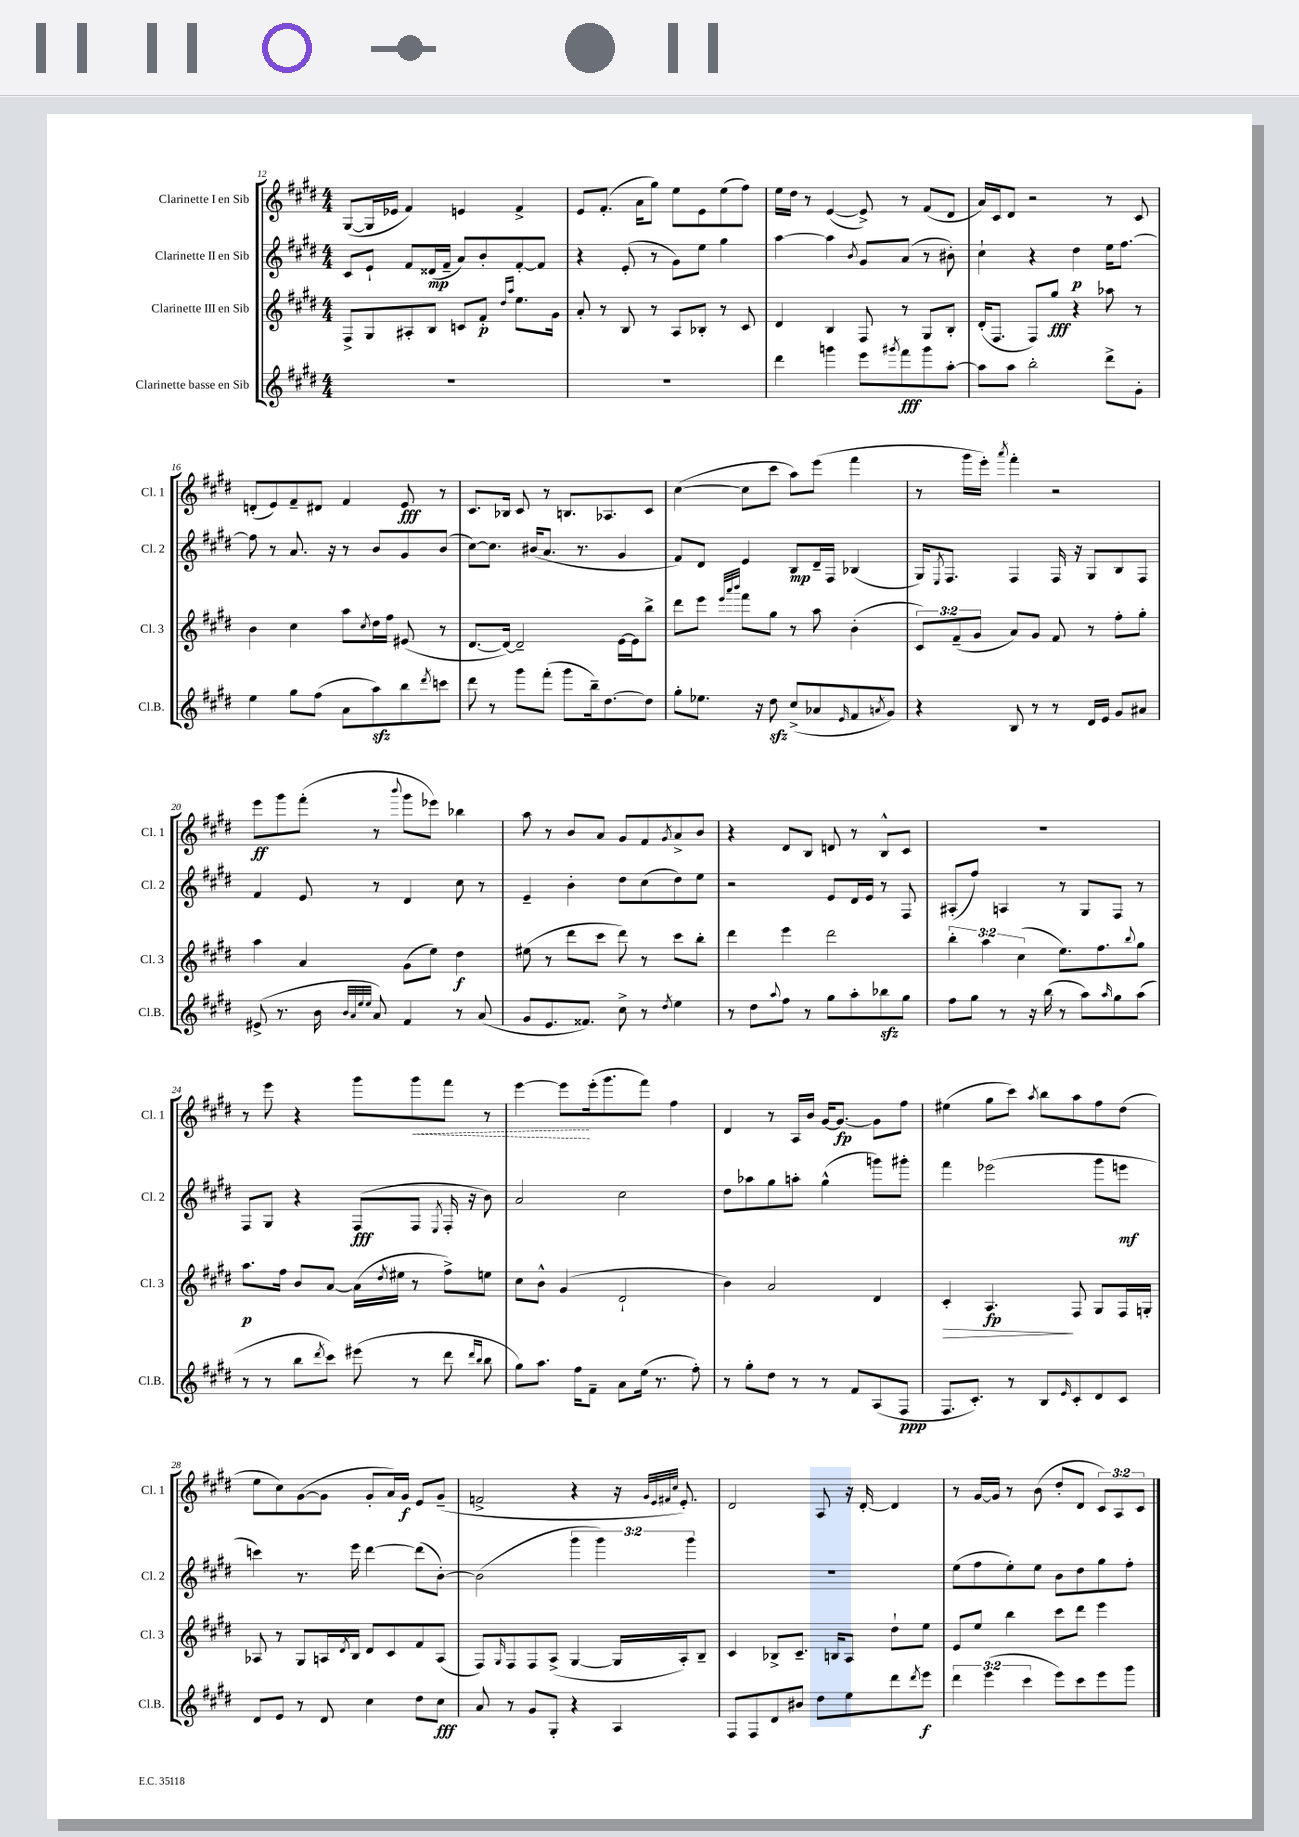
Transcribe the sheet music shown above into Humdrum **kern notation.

**kern	**dynam	**kern	**dynam	**kern	**dynam	**kern	**dynam
*part4	*part4	*part3	*part3	*part2	*part2	*part1	*part1
*staff4	*staff4	*staff3	*staff3	*staff2	*staff2	*staff1	*staff1
*I"Clarinette basse en Sib	*	*I"Clarinette III en Sib	*	*I"Clarinette II en Sib	*	*I"Clarinette I en Sib	*
*I'Cl.B.	*	*I'Cl. 3	*	*I'Cl. 2	*	*I'Cl. 1	*
*clefG2	*	*clefG2	*	*clefG2	*	*clefG2	*
*k[f#c#g#d#]	*	*k[f#c#g#d#]	*	*k[f#c#g#d#]	*	*k[f#c#g#d#]	*
*M4/4	*	*M4/4	*	*M4/4	*	*M4/4	*
=12	=12	=12	=12	=12	=12	=12	=12
1r	.	8F#^/L	.	8c#/L	.	([8G#/L	.
.	.	8G#/	.	8e`/J	.	16G#/L]	.
.	.	.	.	.	.	16e-X/JJ	.
.	.	8A#X'/	.	8f#/L	.	4f#/)	.
.	.	8B/J	.	(16d##X/L	mp	.	.
.	.	.	.	16f#~/JJ	.	.	.
.	.	8cn/L	.	8a/L)	.	4en/	.
.	.	8f#'/J	p	8b'/	.	.	.
.	.	16qqdd#/LL	.	.	.	.	.
.	.	16qqaa/JJ	.	.	.	.	.
.	.	8.ee\L	.	[8f#'/	.	4f#^/	.
.	.	.	.	8f#/J]	.	.	.
.	.	16g#\Jk	.	.	.	.	.
=13	=13	=13	=13	=13	=13	=13	=13
1r	.	8a'/	.	4r	.	8e/L	.
.	.	8r	.	.	.	(8.f#'/J	.
.	.	8B/	.	(8e'/	.	.	.
.	.	.	.	.	.	16a\KL	.
.	.	8r	.	8r	.	8gg#\J)	.
.	.	8A/L	.	8g#\L)	.	8ee\L	.
.	.	8B-X'/J	.	8ee\J	.	8e\	.
.	.	8r	.	4gg#\	.	(8ee\	.
.	.	8c#/	.	.	.	8ff#\J)	.
=14	=14	=14	=14	=14	=14	=14	=14
4ddd#\	.	4d#/	.	[4aa\	.	16ee\LL	.
.	.	.	.	.	.	16dd#\JJ	.
.	.	.	.	.	.	8r	.
4gggn\	.	4B/	.	4aa\]	.	([4e/	.
.	.	.	.	8qb/	.	.	.
8eee\L	.	8F#/	.	8g#/L	.	8e^/])	.
8qggg#X/	.	.	.	.	.	.	.
8fff#\	fff	8r	.	(8a/J	.	8r	.
8ggg#\	.	8G#/L	.	8r	.	(8f#/L	.
[8aa'\J	.	8B'/J	.	8b#X'\)	.	8d#/J	.
=15	=15	=15	=15	=15	=15	=15	=15
8aa\L]	.	(16d#'/KL	.	4cc#`\	.	16a/LL)	.
.	.	8.F#/J	.	.	.	16c#/J	.
8aa\J	.	.	.	.	.	8d#/J	.
2bb'\	.	8F#/L)	.	4r	.	2r	.
.	.	8gg#/J	fff	.	.	.	.
.	.	4r	.	4dd#\	p	.	.
8ddd#^\L	.	8aa-X\	.	16ee\KL	.	8r	.
.	.	.	.	[8.ff#\J	.	.	.
8g#'\J	.	8r	.	.	.	8c#/	.
!!LO:LB:g=z
=16	=16	=16	=16	=16	=16	=16	=16
4ee\	.	4b\	.	8ff#\]	.	(8dn'/L	.
.	.	.	.	8r	.	8e/)	.
8gg#\L	.	4cc#\	.	8.a/	.	8f#~/	.
(8ff#\J	.	.	.	.	.	8d#X/J	.
.	.	.	.	16r	.	.	.
8a\L	.	8aa\L	.	8r	.	4f#/	.
.	.	8qcc#/	.	.	.	.	.
8aazz\)	.	16dd#\L	.	8b/L	.	.	.
.	.	16ff#\JJ	.	.	.	.	.
8bb\	.	(8e#X/	.	8g#/	.	8e/	fff
8qddd#/	.	.	.	.	.	.	.
8cccn\J	.	8r	.	(8b/J	.	8r	.
=17	=17	=17	=17	=17	=17	=17	=17
8ddd#\	.	[8.d#/L	.	[8cc#\L)	.	8.c#/L	.
8r	.	.	.	8.cc#\J]	.	.	.
.	.	16d#/Jk_)	.	.	.	16B-X/Jk	.
8ggg#\L	.	2d#~/]	.	.	.	8c#/	.
.	.	.	.	(16b#X/KL	.	.	.
(8fff#'\J	.	.	.	8.a/J	.	8r	.
8ggg#\L	.	.	.	.	.	8.Bn/L	.
.	.	.	.	8.r	.	.	.
16bb~\k)	.	.	.	.	.	.	.
[8.dd#\	.	.	.	.	.	8.A-X/	.
.	.	[16e\LL	.	4g#/	.	.	.
.	.	16e\J]	.	.	.	.	.
8dd#\J]	.	8bb^\J	.	.	.	8c#/J	.
=18	=18	=18	=18	=18	=18	=18	=18
8gg#'\L	.	8ddd#\L	.	8f#/L)	.	([4cc#\	.
8.ee-X\J	.	8eee\J	.	8d#/J	.	.	.
.	.	32qqeee/LLL	.	.	.	.	.
.	.	32qqaaa/	.	.	.	.	.
.	.	32qqbbb/JJJ	.	.	.	.	.
.	.	8fff#\L	.	4e/	.	8cc#\L]	.
16r	.	.	.	.	.	.	.
8dd#zz\	.	8gg#\J	.	.	.	8ccc#\J	.
(8cc#^/L	.	8r	.	8B/L	mp	8aa\L)	.
8a-X/	.	8aa\	.	16d#~/L	.	(8eee\J	.
.	.	.	.	16F#/JJ	.	.	.
16qqe/	.	.	.	.	.	.	.
8f#/	.	(4b'\	.	(4B-X/	.	4fff#\	.
8qan/	.	.	.	.	.	.	.
8g#/J)	.	.	.	.	.	.	.
=19	=19	=19	=19	=19	=19	=19	=19
4r	.	12c#/L)	.	16G#/KL)	.	8r	.
.	.	.	.	8qE/	.	.	.
.	.	.	.	8.F#/J	.	.	.
.	.	(12f#~/	.	.	.	.	.
.	.	.	.	.	.	16ggg#\LL	.
.	.	12g#/J	.	.	.	.	.
.	.	.	.	.	.	16eee'\JJ)	.
.	.	.	.	.	.	8qaaa/	.
8B/	.	8a/L)	.	4F#/	.	4fff#'\	.
8r	.	8g#/J	.	.	.	.	.
8r	.	8f#/	.	16F#/	.	2r	.
.	.	.	.	16r	.	.	.
16d#/LL	.	8r	.	8G#/L	.	.	.
16e/JJ	.	.	.	.	.	.	.
8g#/L	.	8ff#'\L	.	8B/	.	.	.
8a#X/J	.	8gg#'\J	.	8F#/J	.	.	.
!!LO:LB:g=z
=20	=20	=20	=20	=20	=20	=20	=20
(8e#X^/	.	4aa\	.	4f#/	.	8eee\L	ff
8.r	.	.	.	.	.	8ggg#\	.
.	.	4a/	.	8e/	.	(8fff#'\J	.
16b\	.	.	.	.	.	.	.
32qqb/LLL	.	.	.	.	.	.	.
32qqa/	.	.	.	.	.	.	.
32qqee/	.	.	.	.	.	.	.
32qqee/JJJ	.	.	.	.	.	.	.
8a/)	.	.	.	8r	.	8r	.
.	.	.	.	.	.	8qqbbb/	.
4f#/	.	(8g#\L	.	4d#/	.	8ggg#\L	.
.	.	8ee\J)	.	.	.	8eee-X\J)	.
8r	.	4dd#\	f	8cc#\	.	4bb-X\	.
(8a/	.	.	.	8r	.	.	.
=21	=21	=21	=21	=21	=21	=21	=21
8g#/L	.	(8ee#X\	.	4e~/	.	8aa\	.
8.e/	.	8r	.	.	.	8r	.
.	.	8ddd#\L	.	4b'\	.	8b/L	.
8.f##X/J)	.	.	.	.	.	.	.
.	.	8ccc#\J	.	.	.	8a/J	.
8cc#^\	.	8ddd#\)	.	8dd#\L	.	8g#/L	.
8r	.	8r	.	(8cc#\	.	8f#/	.
8qdd#/	.	.	.	.	.	8qg#/	.
4ee\	.	8ccc#\L	.	8dd#\)	.	8a^/	.
.	.	8bb'\J	.	8ee\J	.	8b/J	.
=22	=22	=22	=22	=22	=22	=22	=22
8r	.	4ddd#\	.	2r	.	4r	.
8dd#\L	.	.	.	.	.	.	.
8qqaa/	.	.	.	.	.	.	.
8ff#\J	.	4eee\	.	.	.	8d#/L	.
8r	.	.	.	.	.	8B/J	.
8gg#\L	.	2ddd#\	.	8e/L	.	8dn/	.
8aa'\	.	.	.	16d#/L	.	8r	.
.	.	.	.	16e/JJ	.	.	.
8bb-Xzz\	.	.	.	8r	.	8B^^/L	.
8gg#\J	.	.	.	8F#/	.	8c#/J	.
=23	=23	=23	=23	=23	=23	=23	=23
8ff#\L	.	6bb'\	.	(8A#X'/L	.	1r	.
8gg#\J	.	.	.	8ff#/J)	.	.	.
.	.	6aa\	.	.	.	.	.
8r	.	.	.	4An/	.	.	.
.	.	(6cc#\	.	.	.	.	.
16r	.	.	.	.	.	.	.
(16bb\	.	.	.	.	.	.	.
8r	.	8.ee\L)	.	8r	.	.	.
8aa\L)	.	.	.	8G#/L	.	.	.
.	.	8.ff#\	.	.	.	.	.
16qqaa/	.	.	.	.	.	.	.
8gg#\	.	.	.	8F#/J	.	.	.
.	.	8qqbb/	.	.	.	.	.
(8aa\J	.	8gg#\J	.	8r	.	.	.
!!LO:LB:g=z
=24	=24	=24	=24	=24	=24	=24	=24
8r	.	8.aa\L	p	8F#/L	.	8r	.
8r	.	.	.	8G#/J	.	8eee\	.
.	.	16ff#\Jk	.	.	.	.	.
8bb\L	.	8b/L	.	4r	.	4r	.
8qddd#/	.	.	.	.	.	.	.
8ccc#\J)	.	[8a/J	.	.	.	.	.
(8eee#X\	.	(16a\LL]	.	(8F#/L	fff	8ggg#\L	.
.	.	8qdd#/	.	.	.	.	.
.	.	16ee#X\JJ	.	.	.	.	.
!	!	!	!	!	!	!	!LO:HP:b
8r	.	8r	.	8F#/J	.	8ggg#\	<
.	.	.	.	8qE/	.	.	.
8ddd#\	.	8ff#^\L)	.	16F#'/	.	8fff#\J	.
.	.	.	.	16r	.	.	.
16qqddd#/LL	.	.	.	.	.	.	.
16qqbb/JJ	.	.	.	.	.	.	.
8bb\	.	8een\J	.	8b\)	.	8r	.
=25	=25	=25	=25	=25	=25	=25	=25
8gg#\L)	.	8cc#\L	.	2a/	.	[4eee\	.
8.aa\J	.	8b^^\J	.	.	.	.	.
.	.	(4g#/	.	.	.	8eee\L]	.
16ff#\KL	.	.	.	.	.	.	.
8f#~\J	.	.	.	.	.	(16eee'\k	[
.	.	.	.	.	.	8.ggg#\	.
8a\L	.	2d#`/	.	2cc#\	.	.	.
(16ee\Jk	.	.	.	.	.	8fff#\J)	.
8.r	.	.	.	.	.	.	.
.	.	.	.	.	.	4ff#\	.
8ff#'\)	.	.	.	.	.	.	.
=26	=26	=26	=26	=26	=26	=26	=26
8r	.	4b\)	.	8dd#\L	.	4d#/	.
8gg#'\L	.	.	.	8aa-X\	.	.	.
8dd#\J	.	2a/	.	8gg#\	.	8r	.
8r	.	.	.	8aan'\J	.	16A/LL	.
.	.	.	.	.	.	16b/JJ	.
8r	.	.	.	(4gg#^^\	.	[16g#/KL	.
.	.	.	.	.	.	8.g#/J_	fp
8f#/L	.	.	.	.	.	.	.
(8A/	.	4d#/	.	8gggn\L)	.	8g#\L]	.
8F#/J	ppp	.	.	8ggg#X'\J	.	8ff#\J	.
=27	=27	=27	=27	=27	=27	=27	=27
!	!	!	!LO:HP:b	!	!	!	!
8.F#/L	.	4c#'/	>	4fff#\	.	(4ee#X\	.
8.c#'/J)	.	.	.	.	.	.	.
.	.	4.A/	fp	(2eee-X\	.	8gg#\L	.
8r	.	.	.	.	.	8ccc#\J)	.
.	.	.	.	.	.	8qaa/	.
8B/L	.	.	.	.	.	8bb\L	.
16qqe/	.	.	.	.	.	.	.
8c#'/	.	8F#/	]	.	.	8aa\	.
8d#/	.	8G#/L	.	8ggg#\L	.	8ff#\	.
8c#/J	.	16F#/L	.	8eeen\J	mf	(8dd#\J	.
.	.	16Gn'/JJ	.	.	.	.	.
!!LO:LB:g=z
=28	=28	=28	=28	=28	=28	=28	=28
8d#/L	.	8A-X/	.	4cccn\)	.	8ee\L	.
8e/J	.	8r	.	.	.	8cc#\)	.
8r	.	8G#/L	.	8.r	.	([8g#\	.
8d#/	.	16An/L	.	.	.	8g#\J]	.
.	.	8qd#/	.	.	.	.	.
.	.	16B/JJ	.	16eee\	.	.	.
4cc#\	.	8d#/L	.	[4ddd#\	.	8g#'/L	.
.	.	8c#/	.	.	.	16a/L)	.
.	.	.	.	.	.	16g#/JJ	f
8dd#\L	.	8f#/	.	(8ddd#\L]	.	8e/L	.
8cc#\J	fff	(8A/J	.	[8b'\J)	.	(8g#~/J	.
=29	=29	=29	=29	=29	=29	=29	=29
8a/	.	8F#/L)	.	(2b\]	.	2fn^/	.
.	.	16qqG#/	.	.	.	.	.
8r	.	8F#/	.	.	.	.	.
8g#/L	.	8F#/	.	.	.	.	.
8G#'/J	.	(8A^/J	.	.	.	.	.
4r	.	[4G#/	.	6ggg#\	.	4r	.
.	.	.	.	6ggg#\)	.	.	.
4A/	.	16G#/LL]	.	.	.	16r	.
.	.	.	.	.	.	32qqg#/LLL	.
.	.	.	.	.	.	32qqe/	.
.	.	.	.	.	.	32qqf#X/	.
.	.	.	.	.	.	32qqcc#/JJJ	.
.	.	16A'/J)	.	.	.	8.e'/)	.
.	.	.	.	6ggg#\	.	.	.
.	.	8B~/J	.	.	.	.	.
=30	=30	=30	=30	=30	=30	=30	=30
8F#/L	.	4c#/	.	1r	.	2d#/	.
8F#/	.	.	.	.	.	.	.
8d#/	.	8B-X^/L	.	.	.	.	.
8b#X/J	.	8.c#~/J	.	.	.	.	.
8dd#\L	.	.	.	.	.	8A/	.
.	.	16Bn/KL	.	.	.	.	.
8ee\	.	8A/J	.	.	.	16r	.
.	.	.	.	.	.	[16d#'/	.
8ddd#\	.	8dd#`\L	.	.	.	4d#/]	.
8qddd#/	.	.	.	.	.	.	.
8eee\J	f	8ee\J	.	.	.	.	.
=31	=31	=31	=31	=31	=31	=31	=31
6ddd#\	.	8e/L	.	(8ee\L	.	8r	.
.	.	8ee/J	.	8ff#\	.	[16g#/LL	.
(6eee\	.	.	.	.	.	.	.
.	.	.	.	.	.	16g#/JJ]	.
.	.	4bb\	.	8ee'\)	.	8r	.
6ccc#\	.	.	.	.	.	.	.
.	.	.	.	8ee\J	.	(8b\	.
8eee\L)	.	8ccc#\L	.	8b\L	.	8dd#'/L	.
8ccc#\	.	8ddd#\J	.	8dd#\	.	8d#/J	.
8eee\	.	4eee\	.	8gg#\	.	12c#/L)	.
.	.	.	.	.	.	12A/	.
8ggg#\J	.	.	.	8ff#'\J	.	.	.
.	.	.	.	.	.	12c#/J	.
==	==	==	==	==	==	==	==
*-	*-	*-	*-	*-	*-	*-	*-
